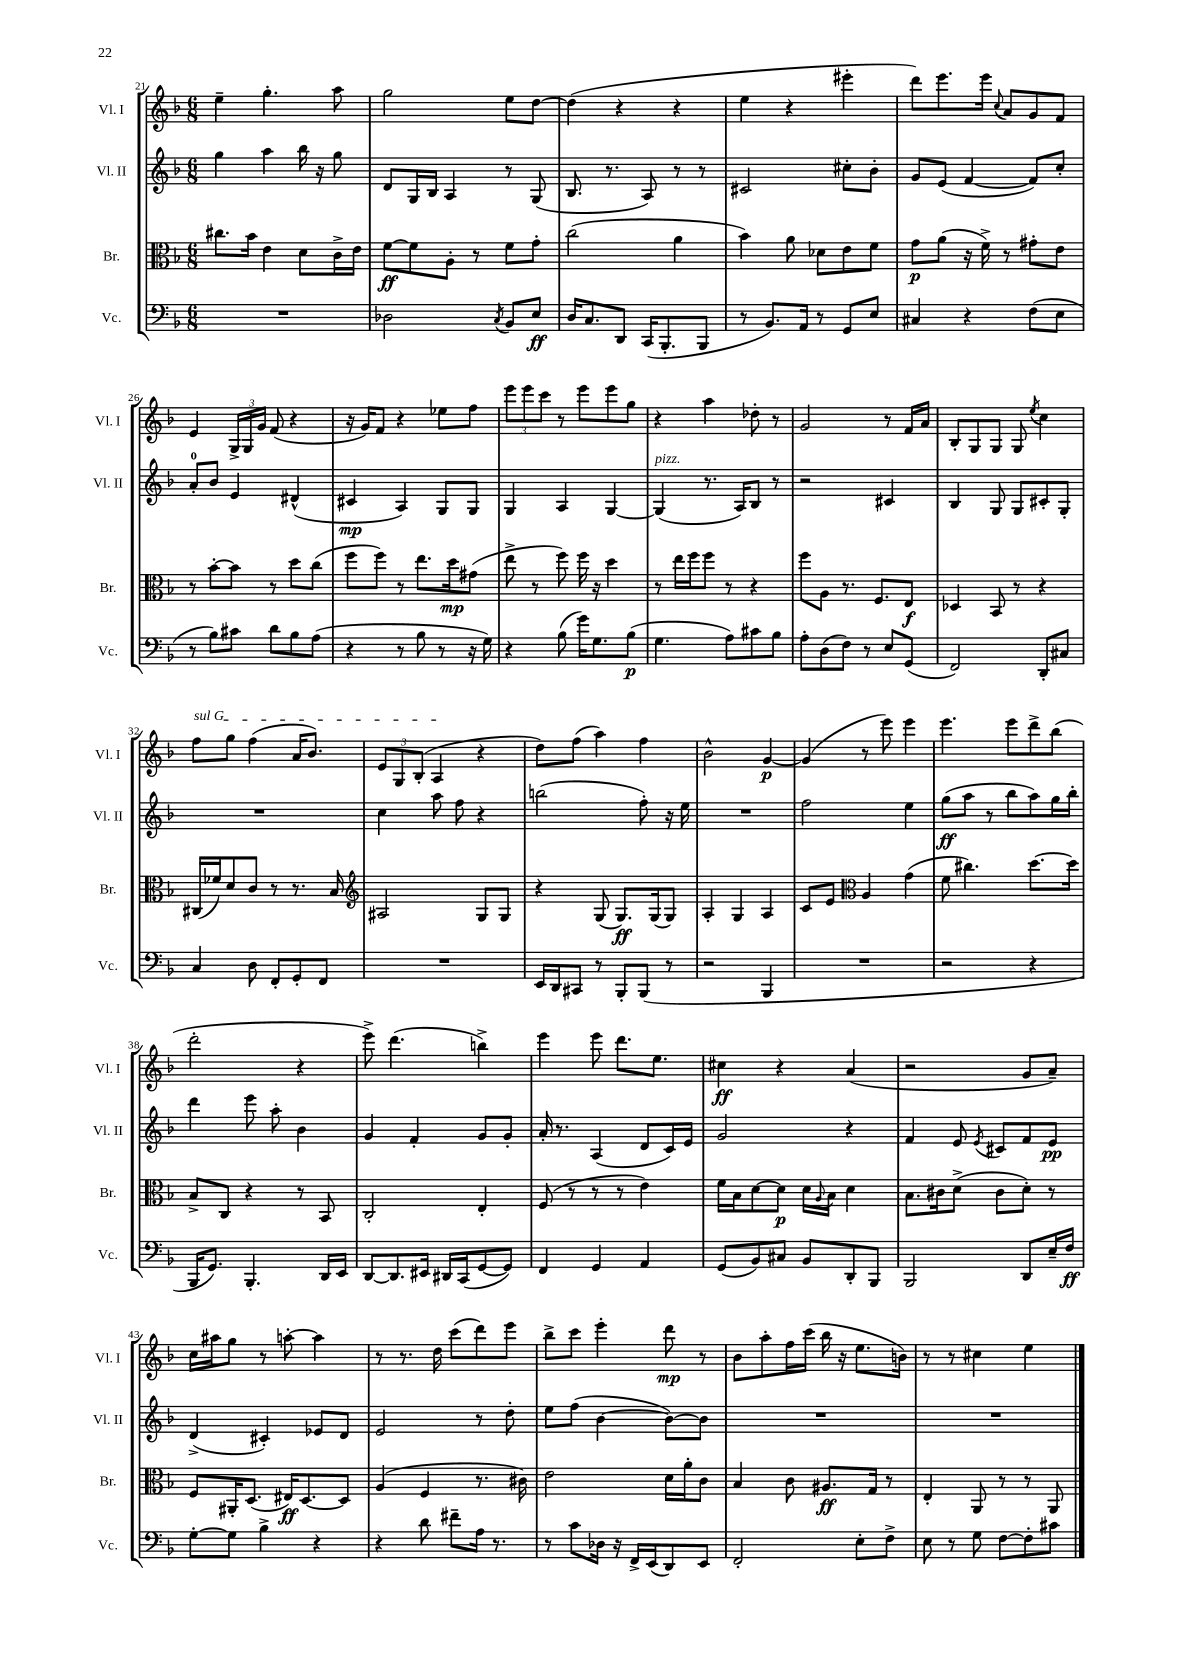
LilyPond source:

<<
\new StaffGroup <<
\new Staff = "s0" \with { instrumentName = "Vl. I" shortInstrumentName = "Vl. I" } {
    \clef treble \key f \major \numericTimeSignature \time 6/8
    e''4-- g''4.-. a''8 |
    g''2 e''8 d''8~ |
    d''4( r4 r4 |
    e''4 r4 eis'''4-. |
    d'''8) e'''8. e'''16 \appoggiatura { c''8 } a'8 g'8 f'8 |
    e'4 \tuplet 3/2 { g16-> g16 g'16 } f'8( r4 |
    r16 g'16) f'8 r4 ees''8 f''8 |
    \tuplet 3/2 { e'''8 e'''8 c'''8 } r8 e'''8 e'''8 g''8 |
    r4 a''4 des''8-. r8 |
    g'2 r8 f'16 a'16 |
    bes8-. g8 g8 g8 \acciaccatura { e''8 } c''4 |
    \once \override TextSpanner.bound-details.left.text = \markup { \italic "sul G" } f''8\startTextSpan g''8 f''4( a'16 bes'8.) |
    \tuplet 3/2 { e'8 g8 bes8-.( } a4\stopTextSpan r4 |
    d''8) f''8( a''4) f''4 |
    bes'2-^ g'4~\p |
    g'4( r8 e'''8) e'''4 |
    e'''4. e'''8 d'''8-> bes''8( |
    d'''2-. r4 |
    e'''8->) d'''4.( b''4->) |
    e'''4 e'''8 d'''8. e''8. |
    cis''4\ff r4 a'4( |
    r2 g'8 a'8--) |
    c''16 ais''16 g''8 r8 a''8~-. a''4 |
    r8 r8. d''16 c'''8( d'''8) e'''8 |
    bes''8-> c'''8 e'''4-. d'''8\mp r8 |
    bes'8 a''8-. f''16 c'''16( bes''16 r16 e''8. b'16) |
    r8 r8 cis''4 e''4 \bar "|." |
}
\new Staff = "s1" \with { instrumentName = "Vl. II" shortInstrumentName = "Vl. II" } {
    \clef treble \key f \major \numericTimeSignature \time 6/8
    g''4 a''4 bes''16 r16 g''8 |
    d'8 g16 bes16 a4 r8 g8( |
    bes8. r8. a8) r8 r8 |
    cis'2 cis''8-. bes'8-. |
    g'8 e'8( f'4~ f'8) c''8-. |
    a'8-0-. bes'8 e'4 dis'4-^( |
    cis'4\mp a4) g8 g8 |
    g4 a4 g4~ |
    g4^\markup { \italic "pizz." }( r8. a16) bes8 r8 |
    r2 cis'4 |
    bes4 g8 g8 cis'8-. g8-. |
    R2. |
    c''4 a''8 f''8 r4 |
    b''2( f''8-.) r16 e''16 |
    R2. |
    f''2 e''4 |
    g''8\ff( a''8 r8 bes''8 a''8) g''16 bes''16-. |
    d'''4 e'''8 a''8-. bes'4 |
    g'4 f'4-. g'8 g'8-. |
    a'16-. r8. a4( d'8 c'16) e'16 |
    g'2 r4 |
    f'4 e'8 \acciaccatura { e'8 } cis'8 f'8 e'8\pp |
    d'4->( cis'4-.) ees'8 d'8 |
    e'2 r8 d''8-. |
    e''8 f''8( bes'4~ bes'8~) bes'8 |
    R2. |
    R2. \bar "|." |
}
\new Staff = "s2" \with { instrumentName = "Br." shortInstrumentName = "Br." } {
    \clef alto \key f \major \numericTimeSignature \time 6/8
    cis''8. bes'16 e'4 d'8 c'16-> e'16 |
    f'8~\ff f'8 a8-. r8 f'8 g'8-. |
    c''2( a'4 |
    bes'4) a'8 des'8 e'8 f'8 |
    g'8\p a'8( r16 f'16->) r8 gis'8-. e'8 |
    r8 bes'8~-. bes'8 r8 d''8 c''8( |
    f''8 f''8) r8 e''8. d''16\mp gis'8( |
    e''8-> r8 f''8) f''16 r16 d''4 |
    r8 e''16 f''16 f''8 r8 r4 |
    f''8 a8 r8. f8. e8\f |
    des4 bes,8 r8 r4 |
    cis16( fes'16) d'8 c'8 r8 r8. bes16 |
    \clef treble ais2 g8 g8 |
    r4 g8( g8.\ff) g16( g8) |
    a4-. g4 a4 |
    c'8 e'8 \clef alto a4 g'4( |
    f'8 cis''4.) d''8.~ d''16 |
    bes8-> c8 r4 r8 bes,8 |
    c2-. e4-. |
    f8( r8 r8 r8 e'4) |
    f'16 bes16 d'8~ d'8\p d'16 \appoggiatura { a8 } bes16 d'4 |
    bes8. cis'16 d'8->( cis'8 d'8-.) r8 |
    f8 ais,16-. d8.( eis16\ff) d8.~ d8 |
    a4( f4 r8. cis'16) |
    e'2 d'16 a'16-. c'8 |
    bes4 c'8 ais8.\ff g16 r8 |
    e4-. a,8 r8 r8 a,8 \bar "|." |
}
\new Staff = "s3" \with { instrumentName = "Vc." shortInstrumentName = "Vc." } {
    \clef bass \key f \major \numericTimeSignature \time 6/8
    R2. |
    des2 \acciaccatura { c8 } bes,8 e8\ff |
    d16 c8. d,8 c,16( bes,,8.-. bes,,8 |
    r8 bes,8.) a,16 r8 g,8 e8 |
    cis4 r4 f8( e8 |
    r8 bes8) cis'8 d'8 bes8 a8( |
    r4 r8 bes8 r8 r16 g16) |
    r4 bes8( g'16) g8. bes8\p( |
    g4. a8) cis'8 bes8 |
    a8-. d8( f8) r8 e8 g,8( |
    f,2) d,8-. cis8 |
    c4 d8 f,8-. g,8-. f,8 |
    R2. |
    e,16 d,16 cis,8 r8 bes,,8-. bes,,8( r8 |
    r2 bes,,4 |
    R2. |
    r2 r4 |
    bes,,16 g,8.) bes,,4.-. d,16 e,16 |
    d,8~ d,8. eis,16 dis,16 c,16( g,8~ g,8) |
    f,4 g,4 a,4 |
    g,8( bes,8) cis8 bes,8 d,8-. bes,,8 |
    bes,,2 d,8 e16-- f16\ff |
    g8~-. g8 bes4-> r4 |
    r4 d'8 fis'8-- a16 r8. |
    r8 c'8 des16 r16 f,16-> e,16( d,8) e,8 |
    f,2-. e8-. f8-> |
    e8 r8 g8 f8~ f8-. cis'8 \bar "|." |
}
>>
>>
\layout { \context { \Score currentBarNumber = #21 } }
